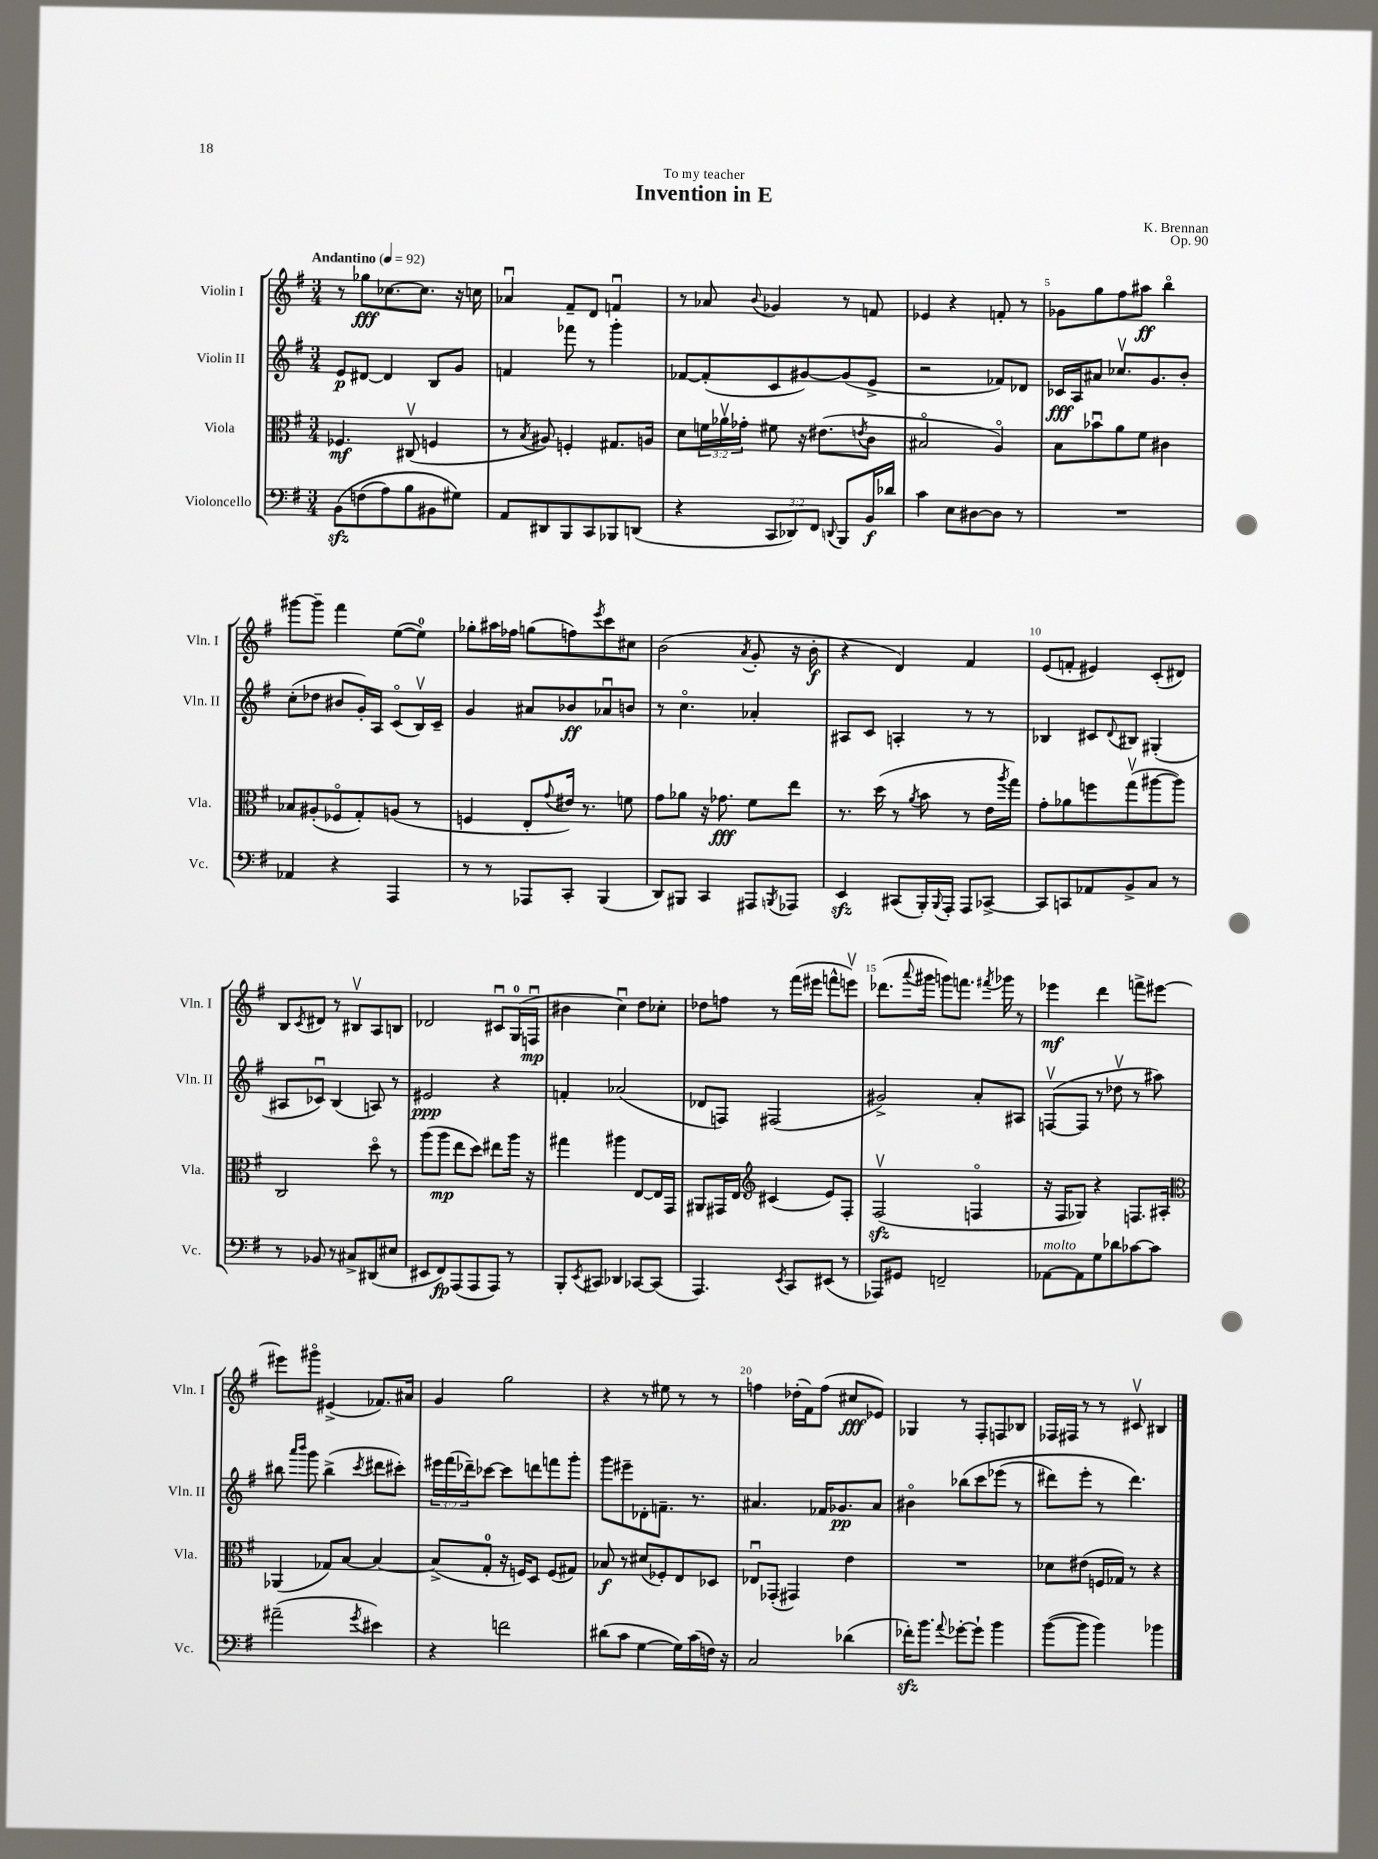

**kern	**kern	**kern	**kern
*staff4	*staff3	*staff2	*staff1
*clefF4	*clefC3	*clefG2	*clefG2
*k[f#]	*k[f#]	*k[f#]	*k[f#]
*M3/4	*M3/4	*M3/4	*M3/4
*MM92	*MM92	*MM92	*MM92
&(8BB\L	4.F-/	8e/L	8r
(8F\	.	[8d#/J	8gg-\L
8A\)	.	4d#/]	[8.cc-\
8B\	(8C#v/	.	.
.	.	.	8.cc-\]J
8BB#\	4F/	8B/L	.
8G#\J&)	.	8g/J	16r
.	.	.	16cc\
=	=	=	=
8AA/L	8r	4f/	4a-u/
.	8qB/	.	.
8DD#/	8A#/)	.	.
8BBB/	4F'/	8fff-\	8f#~/L
8CC/	.	8r	8d/J
8BBB-/	8.G#/L	4ggg'\	4fu/
(8DD/J	.	.	.
.	16A/Jk	.	.
=	=	=	=
4r	8d\L	[8f-/L	8r
.	24f\L	(8f-'/]	8a-/
.	24a-v\	.	.
.	24g-'\JJ	.	.
.	.	.	8qqb/
12CC/L	8f#\	8c/	4g-/
12DD-/)	.	.	.
.	16r	[8g#/)	.
12FF#/J	.	.	.
.	(8.e#\L	.	.
8qqDD/	.	.	.
8BBB/L	.	(8g#/]	8r
.	8qe/	.	.
16BB/L	8c\J	8e^/J	8f/
16d-/JJ	.	.	.
=	=	=	=
4c\	2B#o/	2r	4e-/
8E\L	.	.	4r
[8D#\	.	.	.
8D#\]J	4Ao/)	8f-/L)	8f'/
8r	.	8d-/J	8r
=	=	=	=
2.r	8B\L	16c-/LL	8g-\L
.	.	16A/J	.
.	8b-u\	8a#/J	8gg\
.	8a\	8.cc-v/L	8ff#\
.	8f#\J	.	8aa#\J
.	.	8.g/	.
.	4c#\	.	4bbo\
.	.	8b'/J	.
=	=	=	=
4AA-/	8B-/L	(8cc'\L	[8ggg#\L
.	(8A#'/	8dd-\J	8ggg#~\]J
4r	8F-o/	8b#/L	4fff#\
.	8G'/)	16g'/L)	.
.	.	16A/JJ	.
4AAA/	(8A/J	(8co/L	([8ee\L
.	8r	16Bv/L)	8ee\]J)
.	.	16c~/JJ	.
=	=	=	=
8r	4F/	4g/	8gg-'\L
8r	.	.	16aa#\L
.	.	.	16ff-\JJ
8AAA-/L	8E'/L	8a#/L	(8gg\L
.	8qqg/	.	.
8CC'/J	16e#/Jk)	8b-/	8ff\)
.	8.r	.	.
.	.	.	8qeee/
(4BBB/	.	8a-u/	8ccc\
.	8f\	8b/J	8cc#\J
=	=	=	=
8DD/L)	8g\L	8r	(2b\
8BBB#/J	8a-\J	4.cco\	.
4CC/	16r	.	.
.	8.g-\	.	.
.	.	.	8qa/
8AAA#/L	8f#\L	4a-'/	8g'/
8qBBB/	.	.	.
8AAA-/J	8ee\J	.	16r
.	.	.	16b'\
=	=	=	=
4EE/	8.r	8A#/L	4r
.	.	8c/J	.
.	(16dd\	.	.
(8CC#/L	8r	4A'/	4d/)
.	8qa/	.	.
16BBB'/L)	8b\	.	.
8qqBBB/	.	.	.
16AAA'/JJ	.	.	.
8AAA/L	8r	8r	4f#/
[8CC-^/J	16e\LL	8r	.
.	8qaa/	.	.
.	16gg\JJ)	.	.
=	=	=	=
8CC-/]L	8g'\L	4B-/	(8e/L
8CC/	8a-\	.	8f'/J
8AA-/	8ff\	8c#/L	4e#/)
.	.	8qqd/	.
8BB^/	(8ggv\	8B#/J	.
8C/J	[8aa#\	(4G#'/	(8c'/L
8r	8aa#\]J)	.	8d#/J)
=	=	=	=
8r	2C/	8A#/L	8B/L
.	.	.	8qc/
8BB-/	.	8c-u/J)	8d#/J
8r	.	(4B/	8r
8C#^/L	.	.	8B#v/L
(8DD#/	8ddo\	8A/)	8A/
8E#/J	8r	8r	8B/J
=	=	=	=
8EE#/L	(8aa\L	2e#/	2d-/
8FF#/)	8aa\J	.	.
(8AAA/	8ee\L	.	.
8AAA/	8dd\J)	.	.
8AAA/J)	8ee#\L	4r	8c#u/L
8r	16aa\Jk	.	(16G/L
.	16r	.	16Fu/JJ
=	=	=	=
8BBB'/L	4gg#\	4f'/	4b#\
8qEE/	.	.	.
8CC#/J	.	.	.
4DD-/	4aa#\	(2a-/	4ccu\)
[8CC-/L	[8E/L	.	8dd\L
(8CC-/]J	16E/]L	.	8cc-'\J
.	16GG/JJ	.	.
=	=	=	=
4.AAA/)	8AA#/L	8d-/L	8dd-\L
.	16GG#/L	8F/J)	8ff\J
.	16E/JJ	.	.
*	*clefG2	*	*
.	(4c#/	(2F#/	8r
8qEE/	.	.	.
8CC/L	.	.	(16fff#\LL
.	.	.	16eee#\JJ
(8EE#/J	8e/L)	.	8fff^^\L
8r	8F#'/J	.	8eeev\J)
=	=	=	=
8AAA-/L)	(2F#v/	2g#^/)	(8.ddd-\L
8GG#/J	.	.	.
.	.	.	8qqaaa/
.	.	.	16ggg#\Jk
2FF~/	.	.	8ggg\L)
.	.	.	8.fff\J
.	4Fo/	8a'/L	.
.	.	.	8qfff#/
.	.	.	16ggg-\
.	.	8A#/J	8r
=	=	=	=
[8AA-\L	16r	([8Fv/L	4eee-\
.	16F#/LK	.	.
8AA-\]	8G-/J)	8F/]J	.
8G\	4r	8r	4ddd\
8d-\	.	8dd-v\	.
[8c-\	8.F/L	8r	8fff^\L
8c-\]J	.	8aa#\)	[8eee#\J
.	16A#'/Jk	.	.
=	=	=	=
*	*clefC3	*	*
(2a#~\	(4AA-/	8bb#\	8eee#\]L
.	.	16qqaaa/LL	.
.	.	16qqbbb/JJ	.
.	.	8ggg\	8ggg#o\J
.	8G-/L)	(4bb#^\	(4e#^/
.	[8B/J	.	.
8qg/	.	8qccc/	.
4e#\)	4B/_	8ddd#\L	8.f-/L)
.	.	8ccc#'\J)	.
.	.	.	16a#/Jk
=	=	=	=
4r	(8B^/]L	24eee#\LL	4g/
.	.	(24fff#\	.
.	.	24ddd-~\J)	.
.	8G'/J	[8ccc-\J	.
2f\	16r	8ccc-\]L	2gg\
.	16F/LK)	.	.
.	8D/J	8ddd\	.
.	(8F/L	8fff\	.
.	8G#/J)	8ggg'\J	.
=	=	=	=
(8d#\L	8B-/	8ggg\L	4r
8c\J	8r	8eee#~\	.
[4G\	(8d#/L	8d-'\	8r
.	8F-'/)	8.f~\J	8ee#\
16G\]LL)	8E/	.	8r
(16c\	.	8.r	.
16F\JJ)	8D-/J	.	8r
16r	.	.	.
=	=	=	=
2C/	8E-u/L	4.a#/	4ff\
.	(8GG-'/J	.	.
.	4GG#/)	.	(16dd-'\LL
.	.	.	16f#\J)
.	.	16f-/LK	(8ff\J
.	.	8.g-/	.
(4d-\	4e\	.	8cc#/L
.	.	8a#/J	8e-/J)
=	=	=	=
16f-'\LK)	2.r	4b#o\	4G-/
8.b\J	.	.	.
8qqa/	.	.	.
[8g-'\L	.	&(8bb-\L	8r
8g-`\]J	.	8ccc\	8F#'/L
4b\	.	(8eee-\J	8F/
.	.	8r	8B-/J
=	=	=	=
([8b\L	8d-\L	8ddd#\L)	16F-/LL
.	.	.	16F#/JJ
8b\]J	(8e#\J	8eee'\J	8r
4b\)	16F/LL	8r	8r
.	16G-/JJ)	.	.
.	8r	4.ddd#\&)	8c#v/
4b-\	4r	.	4B#/
==	==	==	==
*-	*-	*-	*-
